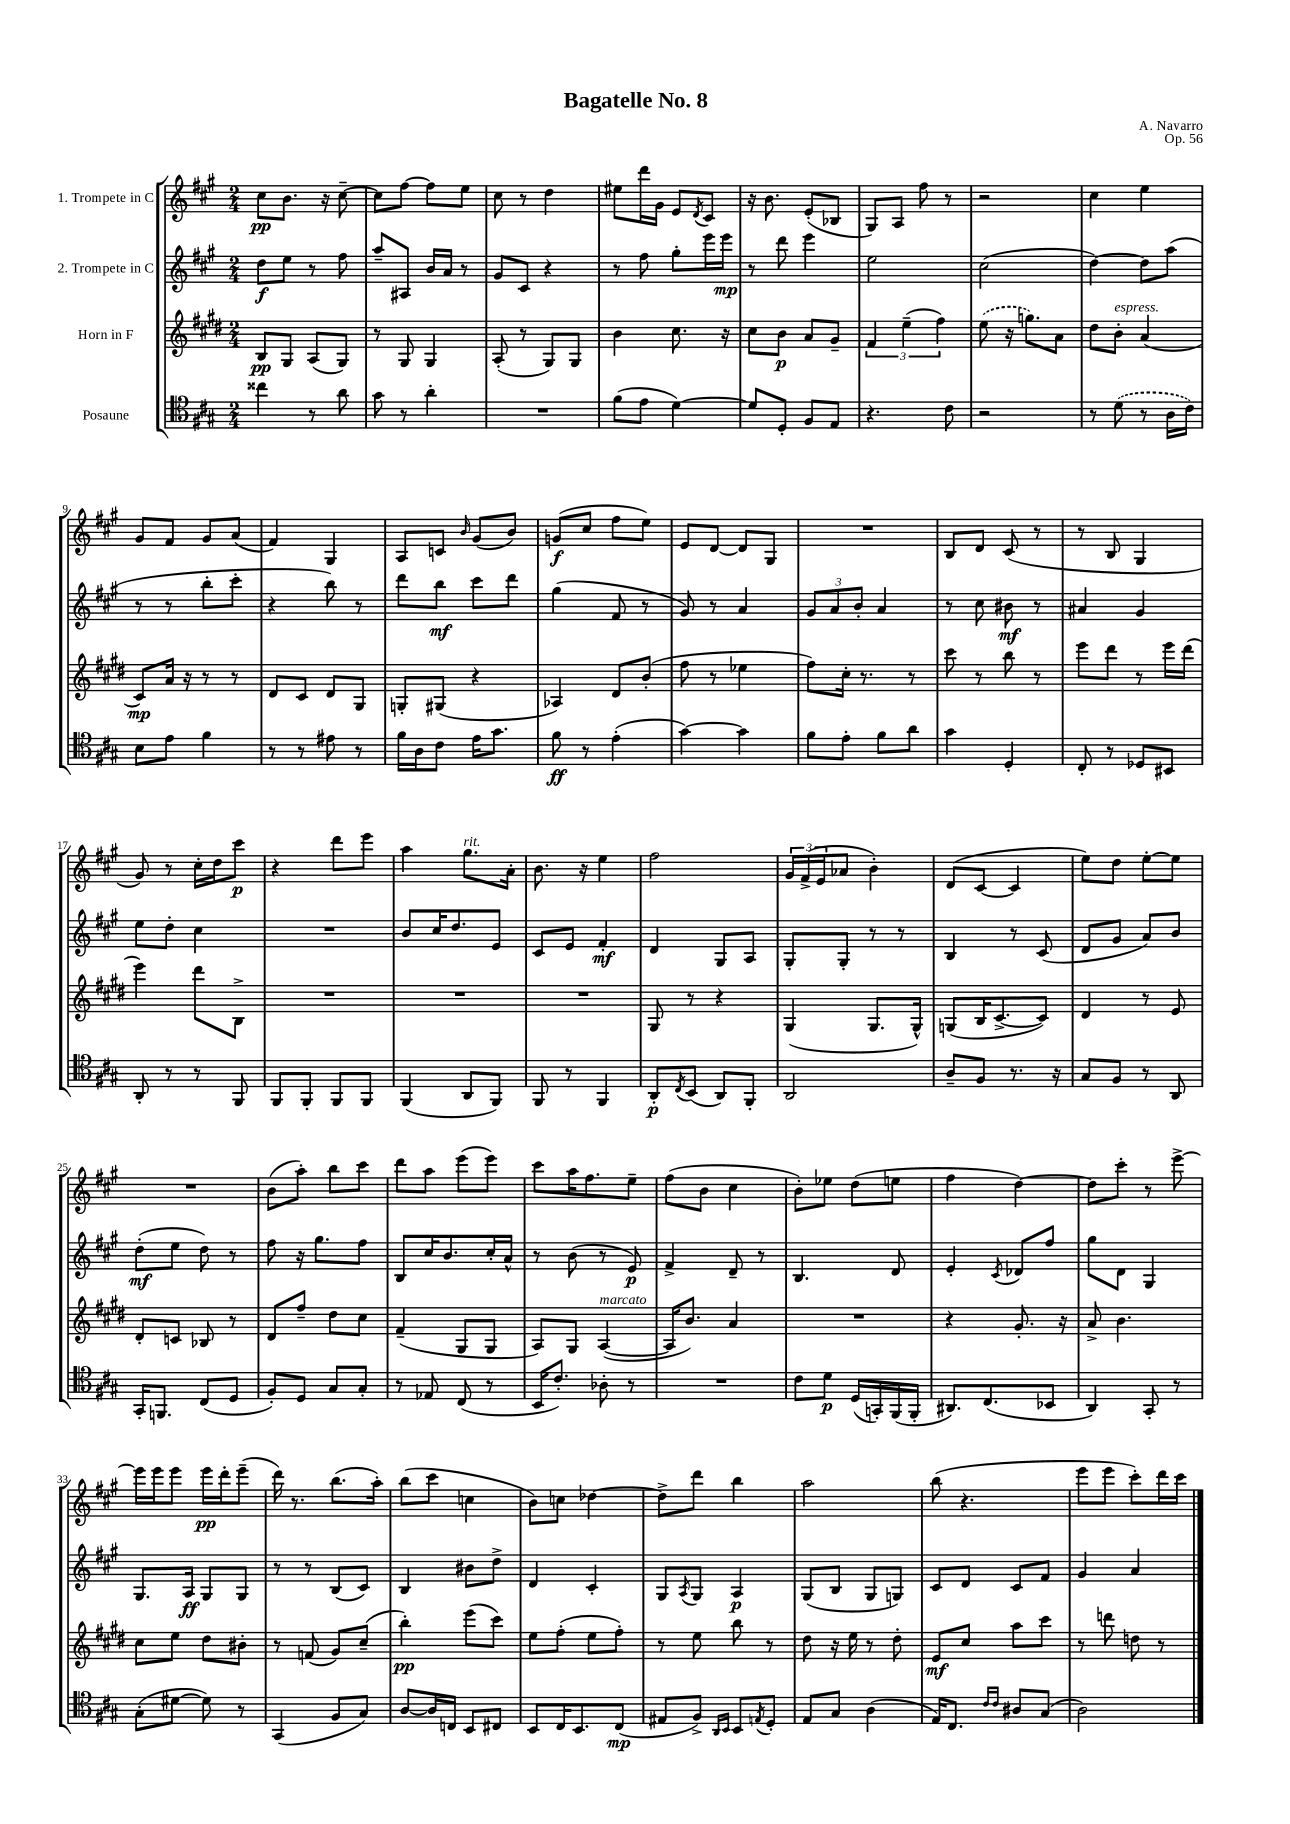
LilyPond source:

\header { title = "Bagatelle No. 8" composer = "A. Navarro" opus = "Op. 56" }
<<
\new StaffGroup <<
\new Staff = "s0" \with { instrumentName = "1. Trompete in C" } {
    \clef treble \key a \major \numericTimeSignature \time 2/4
    cis''8\pp b'8. r16 cis''8~-- |
    cis''8 fis''8~ fis''8 e''8 |
    cis''8 r8 d''4 |
    eis''8 d'''16 gis'16 e'8 \acciaccatura { d'8 } cis'8 |
    r16 b'8. e'8-.( bes8 |
    gis8) a8 fis''8 r8 |
    r2 |
    cis''4 e''4 |
    gis'8 fis'8 gis'8 a'8( |
    fis'4) gis4 |
    a8 c'8 \grace { b'16 } gis'8( b'8) |
    g'8\f( cis''8 fis''8 e''8) |
    e'8 d'8~ d'8 gis8 |
    R2 |
    b8 d'8 cis'8( r8 |
    r8 b8 gis4 |
    gis'8) r8 cis''16-. d''16 cis'''8\p |
    r4 d'''8 e'''8 |
    a''4 gis''8.^\markup { \italic "rit." } a'16-. |
    b'8. r16 e''4 |
    fis''2 |
    \tuplet 3/2 { gis'16 fis'16->( e'16 } aes'8 b'4-.) |
    d'8( cis'8~ cis'4 |
    e''8) d''8 e''8~-. e''8 |
    R2 |
    b'8( a''8-.) b''8 cis'''8 |
    d'''8 a''8 e'''8( e'''8) |
    cis'''8 a''16 fis''8. e''8-- |
    fis''8( b'8 cis''4 |
    b'8-.) ees''8 d''8( e''8 |
    fis''4 d''4~) |
    d''8 cis'''8-. r8 e'''8~-> |
    e'''16 e'''16 e'''8 e'''16\pp d'''16-. e'''8--( |
    d'''16) r8. b''8.( a''16-.) |
    b''8( cis'''8 c''4 |
    b'8) c''8 des''4~ |
    des''8-> d'''8 b''4 |
    a''2 |
    b''8( r4. |
    e'''8 e'''8 cis'''8-.) d'''16 cis'''16 \bar "|." |
}
\new Staff = "s1" \with { instrumentName = "2. Trompete in C" } {
    \clef treble \key a \major \numericTimeSignature \time 2/4
    d''8\f e''8 r8 fis''8 |
    a''8-- ais8 b'16 a'16 r8 |
    gis'8 cis'8 r4 |
    r8 fis''8 gis''8-. e'''16 e'''16\mp |
    r8 d'''8 e'''4 |
    e''2 |
    cis''2( |
    d''4~) d''8 a''8( |
    r8 r8 b''8-. cis'''8-. |
    r4 b''8) r8 |
    d'''8 b''8\mf cis'''8 d'''8 |
    gis''4( fis'8 r8 |
    gis'8) r8 a'4 |
    \tuplet 3/2 { gis'8 a'8 b'8-. } a'4 |
    r8 cis''8 bis'8\mf r8 |
    ais'4 gis'4 |
    e''8 d''8-. cis''4 |
    R2 |
    b'8 cis''16 d''8. e'8 |
    cis'8 e'8 fis'4-.\mf |
    d'4 gis8 a8 |
    gis8-. gis8-. r8 r8 |
    b4 r8 cis'8( |
    d'8 gis'8 a'8) b'8 |
    d''8-.\mf( e''8 d''8) r8 |
    fis''8 r16 gis''8. fis''8 |
    b8 cis''16 b'8. cis''16-. a'16-^ |
    r8 b'8( r8 e'8\p) |
    fis'4-> d'8-- r8 |
    b4. d'8 |
    e'4-. \acciaccatura { cis'8 } des'8 fis''8 |
    gis''8 d'8 gis4 |
    gis8. a16\ff gis8 gis8 |
    r8 r8 b8( cis'8) |
    b4 bis'8 d''8-> |
    d'4 cis'4-. |
    gis8 \acciaccatura { a8 } gis8 a4\p |
    gis8( b8 gis8 g8) |
    cis'8 d'8 cis'8 fis'8 |
    gis'4 a'4 \bar "|." |
}
\new Staff = "s2" \with { instrumentName = "Horn in F" } {
    \clef treble \key e \major \numericTimeSignature \time 2/4
    b8\pp gis8 a8( gis8) |
    r8 gis8 gis4 |
    a8-.( r8 gis8) gis8 |
    b'4 cis''8. r16 |
    cis''8 b'8\p a'8 gis'8-- |
    \tuplet 3/2 { fis'4 e''4--( fis''4) } |
    \once \slurDashed e''8( r16 g''8.) a'8 |
    dis''8 b'8-.^\markup { \italic "espress." } a'4( |
    cis'8\mp) a'16 r16 r8 r8 |
    dis'8 cis'8 dis'8 gis8 |
    g8-. gis8( r4 |
    aes4) dis'8 b'8-.( |
    fis''8 r8 ees''4 |
    fis''8) cis''16-. r8. r8 |
    cis'''8 r8 b''8 r8 |
    e'''8 dis'''8 r8 e'''16 dis'''16( |
    e'''4) dis'''8 b8-> |
    R2 |
    R2 |
    R2 |
    gis8 r8 r4 |
    gis4( gis8. gis16-^) |
    g8( b16 cis'8.~-> cis'8) |
    dis'4 r8 e'8 |
    dis'8-. c'8 bes8 r8 |
    dis'8 fis''8-- dis''8 cis''8 |
    fis'4--( gis8 gis8 |
    a8) gis8 a4~^\markup { \italic "marcato" }( |
    a16 b'8.) a'4 |
    R2 |
    r4 gis'8.-. r16 |
    a'8-> b'4. |
    cis''8 e''8 dis''8 bis'8-. |
    r8 f'8( gis'8) cis''8--( |
    b''4-.\pp) e'''8( cis'''8) |
    e''8 fis''8-.( e''8 fis''8-.) |
    r8 e''8 b''8 r8 |
    dis''8 r16 e''16 r8 dis''8-. |
    e'8\mf cis''8 a''8 cis'''8 |
    r8 d'''8 d''8 r8 \bar "|." |
}
\new Staff = "s3" \with { instrumentName = "Posaune" } {
    \clef tenor \key a \major \numericTimeSignature \time 2/4
    cisis''4 r8 a'8 |
    gis'8 r8 a'4-. |
    R2 |
    fis'8( e'8 d'4~) |
    d'8 d8-. fis8 e8 |
    r4. cis'8 |
    r2 |
    r8 \once \slurDashed d'8( r8 a16 cis'16) |
    b8 e'8 fis'4 |
    r8 r8 eis'8 r8 |
    fis'16 a16 cis'8 e'16 gis'8. |
    fis'8\ff r8 e'4-.( |
    gis'4~) gis'4 |
    fis'8 e'8-. fis'8 a'8 |
    gis'4 d4-. |
    cis8-. r8 des8 bis,8 |
    a,8-. r8 r8 fis,8 |
    fis,8 fis,8-. fis,8 fis,8 |
    fis,4( a,8 fis,8) |
    fis,8 r8 fis,4 |
    a,8-.\p \acciaccatura { cis8 } b,8( a,8) fis,8-. |
    a,2 |
    a8-- fis8 r8. r16 |
    gis8 fis8 r8 a,8 |
    gis,16-. f,8. cis8( d8 |
    fis8-.) d8 gis8 gis8-. |
    r8 ees8 cis8( r8 |
    b,16 cis'8.-.) aes8-. r8 |
    R2 |
    cis'8 d'8\p d16( g,16-.) fis,16( fis,16-. |
    ais,8.) cis8.( bes,8 |
    a,4) gis,8-. r8 |
    gis8-.( dis'8~ dis'8) r8 |
    gis,4( fis8 gis8) |
    a8~ a16 c16 b,8 cis8 |
    b,8 cis16 b,8. cis8\mp( |
    eis8 fis8->) \grace { a,16 b,16 } b,8 \acciaccatura { e8 } d8-. |
    e8 gis8 a4( |
    e16) cis8. \grace { cis'16 cis'16 } ais8 gis8( |
    a2) \bar "|." |
}
>>
>>
